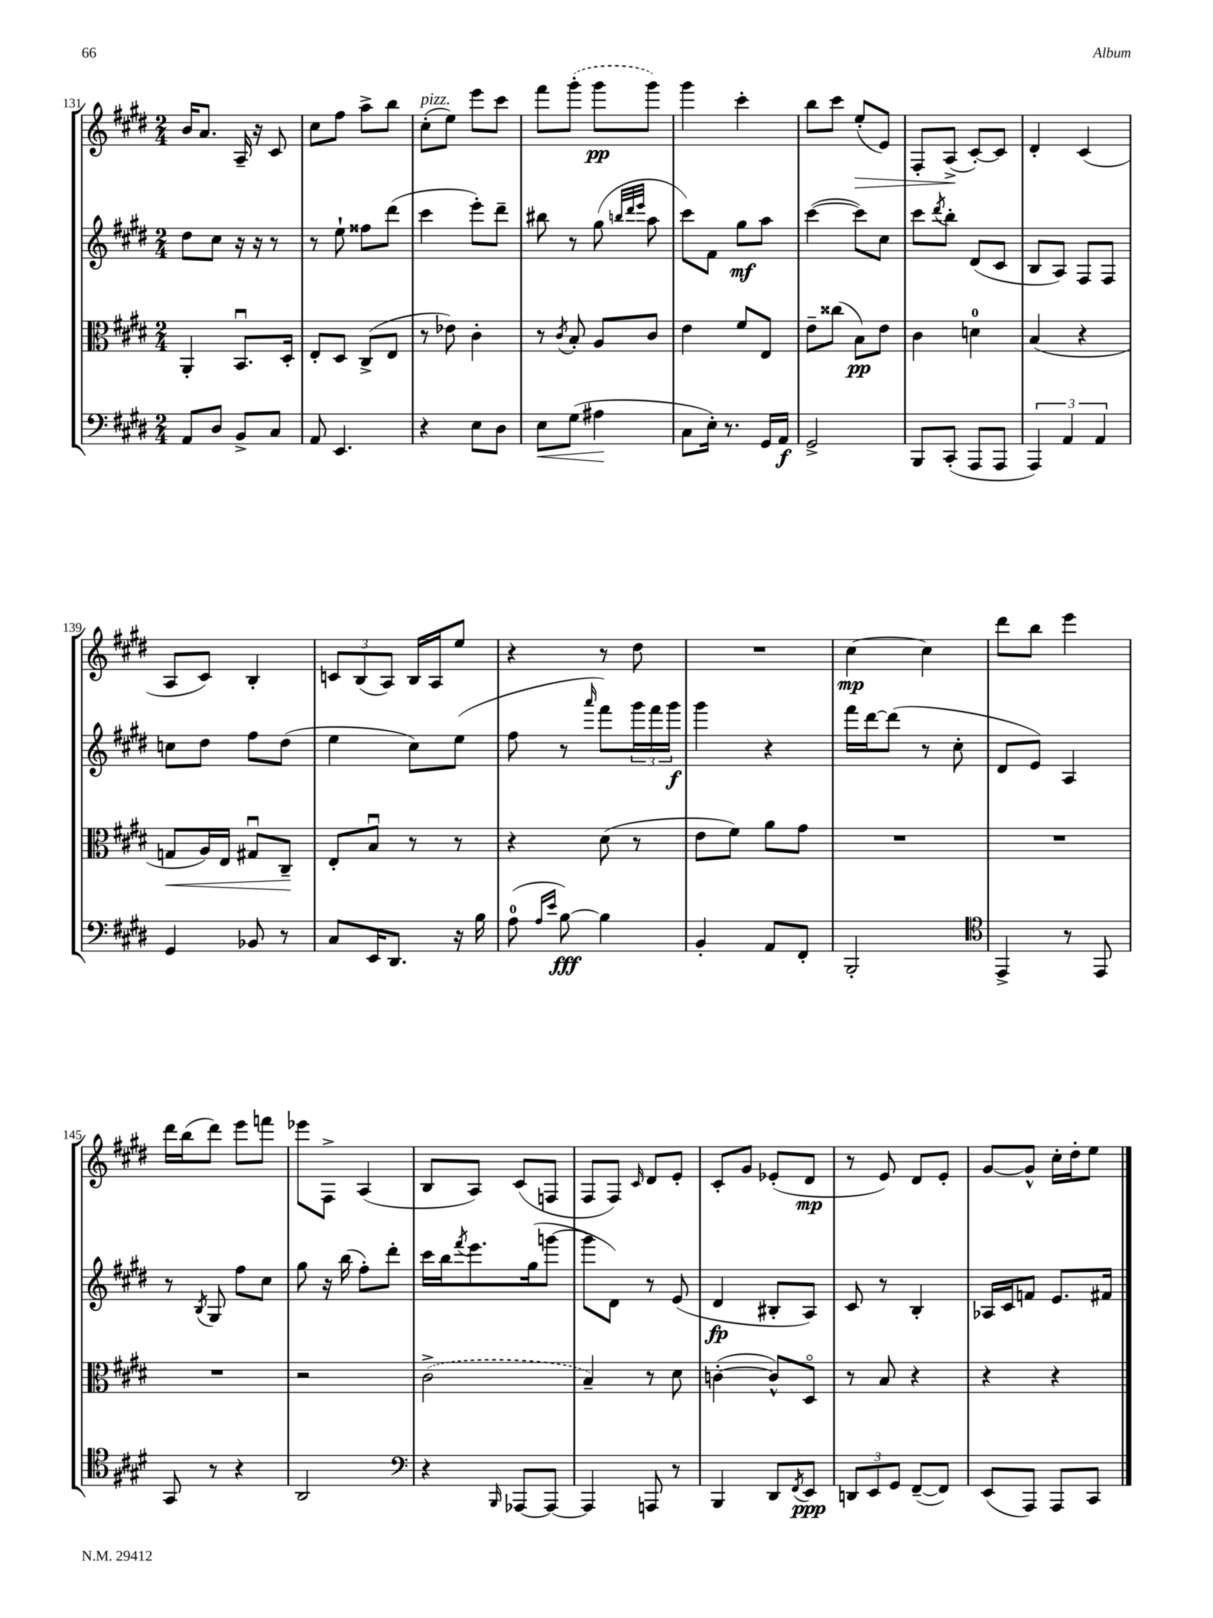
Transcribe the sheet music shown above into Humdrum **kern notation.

**kern	**kern	**kern	**kern
*staff4	*staff3	*staff2	*staff1
*clefF4	*clefC3	*clefG2	*clefG2
*k[f#c#g#d#]	*k[f#c#g#d#]	*k[f#c#g#d#]	*k[f#c#g#d#]
*M2/4	*M2/4	*M2/4	*M2/4
8AA/L	4AA'/	8dd#\L	16b/LK
.	.	.	8.a/J
8D#/J	.	8cc#\J	.
8BB^/L	8.BBu/L	16r	16A~/
.	.	16r	16r
8C#/J	.	8r	8c#/
.	16D#'/Jk	.	.
=	=	=	=
8AA/	8E'/L	8r	8cc#\L
4.EE/	8D#/J	8ee`\	8ff#\J
.	(8C#^/L	8ff##\L	8aa^\L
.	8E/J	(8ddd#\J	8bb\J
=	=	=	=
4r	8r	4ccc#\	(8cc#'\L
.	8e-\)	.	8ee\J)
8E\L	4c#'\	8eee'\L)	8eee\L
8D#\J	.	8ddd#~\J	8ccc#\J
=	=	=	=
8E\L	8r	8bb#\	8fff#\L
.	8qc#/	.	.
(8G#\J	8B'/	8r	(8ggg#'\J
4A#\	8A/L	(8gg#\	8ggg#\L
.	.	32qqbb/LLL	.
.	.	32qqddd#/	.
.	.	32qqeee/JJJ	.
.	8c#/J	8aa\	8ggg#\J)
=	=	=	=
8C#\L	4e\	8ccc#\L)	4ggg#\
16E'\Jk)	.	8f#\J	.
8.r	.	.	.
.	8f#/L	8gg#\L	4ccc#'\
16GG#/LL	8E/J	8aa\J	.
16AA/JJ	.	.	.
=	=	=	=
2GG#^/	8e~\L	([4ccc#\	8bb\L
.	(8cc##\J	.	8ccc#\J
.	8B\L)	8ccc#\]L)	(8ee'/L
.	8e\J	8cc#\J	8e/J)
=	=	=	=
8BBB/L	4c#\	8ccc#\L	8F#'/L
.	.	8qddd#/	.
(8CC#'/J	.	8bb'\J	(8A^/J
8AAA/L	4d\	(8d#/L	[8c#'/L)
8AAA/J	.	8c#/J	8c#/]J
=	=	=	=
6AAA/)	(4B/	8B/L	4d#'/
.	.	8A/J)	.
6AA/	.	.	.
.	4r	8F#/L	(4c#/
6AA/	.	.	.
.	.	8F#/J	.
=	=	=	=
4GG#/	8G/L	8cc\L	8A/L
.	16A/L)	8dd#\J	8c#/J)
.	16E/JJ	.	.
8BB-/	8G#u/L	8ff#\L	4B'/
8r	8C#~/J	(8dd#\J	.
=	=	=	=
8C#/L	8E'/L	4ee\	12c/L
.	.	.	(12B/
16EE/K	8Bu/J	.	.
.	.	.	12A/J)
8.DD#/J	.	.	.
.	8r	8cc#\L)	16B/LL
.	.	.	16A/J
16r	8r	(8ee\J	8ee/J
16B\	.	.	.
=	=	=	=
(8A\	4r	8ff#\	4r
16qqA/LL	.	.	.
16qqe/JJ	.	.	.
[8B\)	.	8r	.
.	.	16qqaaa/	.
4B\]	(8d#\	8fff#\L)	8r
.	8r	24ggg#\L	8dd#\
.	.	24fff#\	.
.	.	24ggg#\JJ	.
=	=	=	=
4BB'/	8e\L	4ggg#\	2r
.	8f#\J)	.	.
8AA/L	8a\L	4r	.
8FF#'/J	8g#\J	.	.
=	=	=	=
2BBB'/	2r	16fff#\LL	[4cc#\
.	.	[16ddd#\J	.
.	.	(8ddd#\]J	.
.	.	8r	4cc#\]
.	.	8cc#'\	.
=	=	=	=
*clefC4	*	*	*
4EE^/	2r	8d#/L	8ddd#\L
.	.	8e/J)	8bb\J
8r	.	4A/	4eee\
8EE/	.	.	.
=	=	=	=
8GG#/	2r	8r	16ddd#\LL
.	.	.	(16bb\J
.	.	8qB/	.
8r	.	8G#/	8ddd#\J)
4r	.	8ff#\L	8eee\L
.	.	8cc#\J	8fff\J
=	=	=	=
2AA/	2r	8gg#\	8eee-\L
.	.	16r	8F#^\J
.	.	(16bb\	.
.	.	8ff#'\L)	(4A/
.	.	8ddd#'\J	.
=	=	=	=
*clefF4	*	*	*
4r	(2c#^\	16ccc#\LL	8B/L
.	.	16bb\J	.
.	.	8qfff#/	.
.	.	8.eee\	8A/J)
16qqBBB/	.	.	.
[8AAA-/L	.	.	(8c#/L
.	.	(16gg#\k	.
8AAA-/_J	.	[8ggg\J	8F/J
=	=	=	=
4AAA-/]	4B~/)	8ggg\]L	8F#/L
.	.	8d#\J)	8F#/J)
.	.	.	16qqc#/
8AAA/	8r	8r	8d#/L
8r	8d#\	(8e/	8e'/J
=	=	=	=
4BBB/	([4c'\	4d#/	8c#'/L
.	.	.	8g#/J
8DD#/L	8c^^/]L)	8B#'/L	(8e-'/L
8qFF#/	.	.	.
8EE/J	8D#o/J	8A/J)	8d#/J
=	=	=	=
12DD/L	8r	8c#/	8r
12EE/	.	.	.
.	8B/	8r	8e/)
12GG#/J	.	.	.
([8FF#~/L	4r	4B'/	8d#/L
8FF#/]J)	.	.	8e'/J
=	=	=	=
(8EE/L	4r	16A-/LL	[8g#/L
.	.	16c#/J	.
8AAA/J)	.	8f/J	8g#^^/]J
8AAA/L	4r	8.e/L	16cc#'\LL
.	.	.	16dd#'\J
8CC#/J	.	.	8ee\J
.	.	16f#/Jk	.
==	==	==	==
*-	*-	*-	*-
